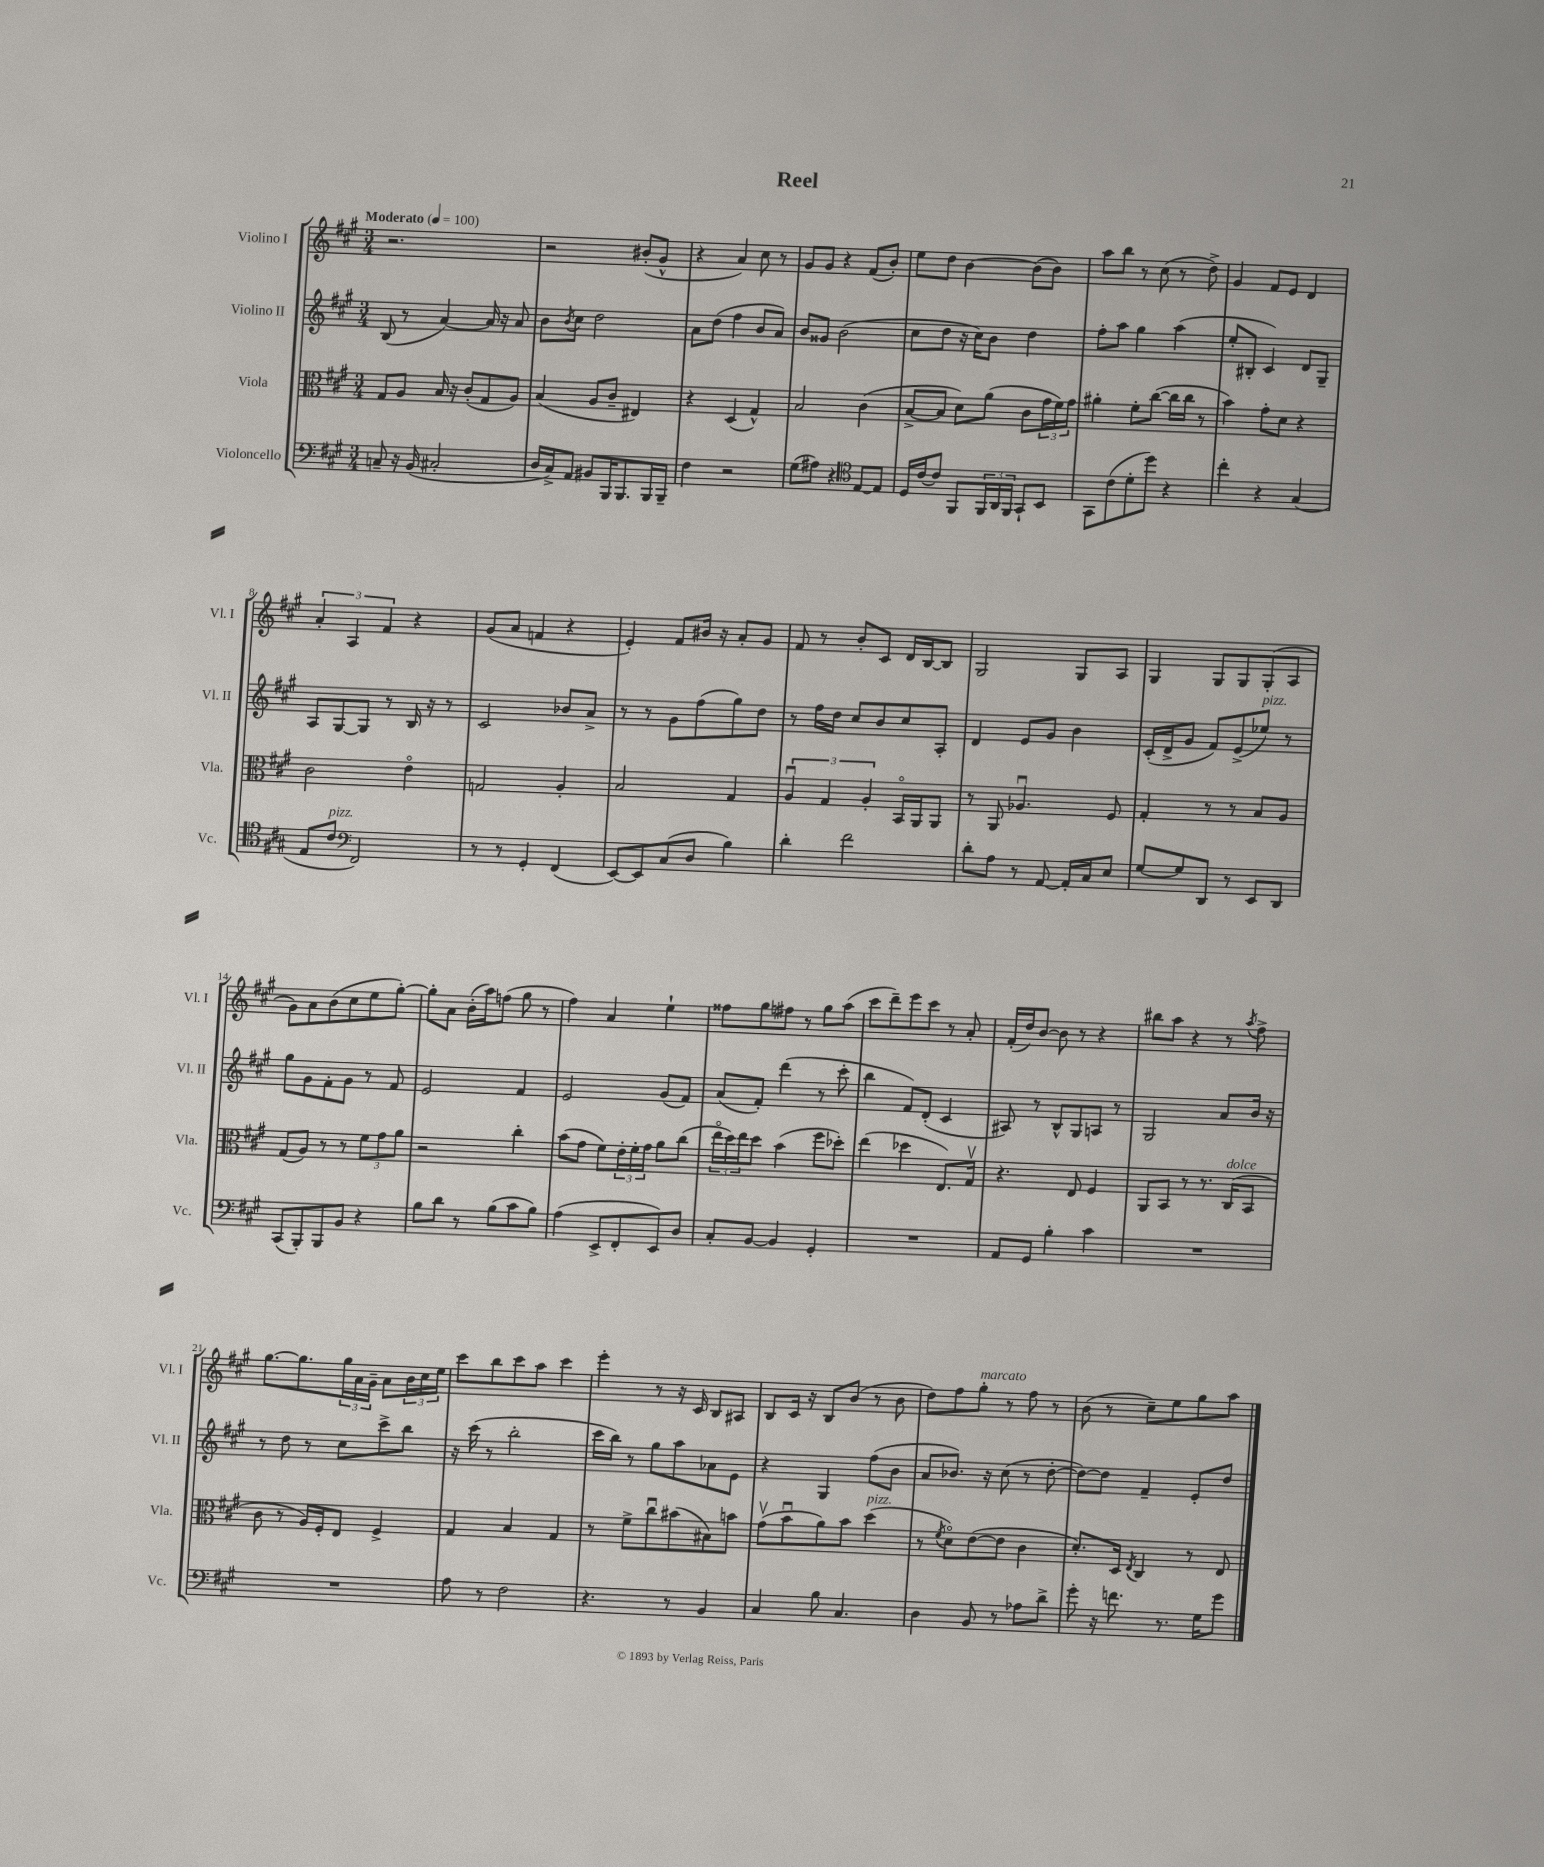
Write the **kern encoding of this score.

**kern	**kern	**kern	**kern
*staff4	*staff3	*staff2	*staff1
*clefF4	*clefC3	*clefG2	*clefG2
*k[f#c#g#]	*k[f#c#g#]	*k[f#c#g#]	*k[f#c#g#]
*M3/4	*M3/4	*M3/4	*M3/4
*MM100	*MM100	*MM100	*MM100
8C~	8G#	(8B	2.r
16r	8A	8r	.
(16BB	.	.	.
2C#'	16B	[4a)	.
.	16r	.	.
.	(8c#'	.	.
.	8G#	16a]	.
.	.	16r	.
.	8A)	8a	.
=	=	=	=
16D	(4B	8b	2r
16C#^)	.	.	.
.	.	8qb	.
8AA	.	8cc#	.
8BB#	8A	2dd	.
16BBB	8c#~	.	.
8.BBB	.	.	.
.	4E#)	.	(8b#'
16BBB	.	.	8g#^^
16BBB~	.	.	.
=	=	=	=
4F#	4r	8a	4r
.	.	(8dd	.
2r	(4D	4ff#	4a)
.	4G#^^)	8b	8cc#
.	.	8a)	8r
=	=	=	=
(8G#	2B	8b	8g#
8A#)	.	8g##	8g#
4r	.	(2b	4r
*clefC4	*	*	*
[8E	(4c#	.	(8f#
8E]	.	.	8b')
=	=	=	=
16D	[8B^	8cc#	8ee
[16c#	.	.	.
8c#]	8B]	8dd	8dd
8FF#	8d)	16r	[4b
.	.	16cc#)	.
24FF#	(8a	8b	.
24AA	.	.	.
24FF#	.	.	.
8GG#`	8c#	4dd	(8b]
8BB	24g#	.	8b)
.	24f#)	.	.
.	24g#	.	.
=	=	=	=
8GG#	4a#'	8ff#'	8aa
(8c#	.	8aa	8bb
8d'	8f#'	4gg#	8r
8dd)	([8cc#	.	(8cc#
4r	16cc#]	(4aa	8r
.	16cc#	.	.
.	8r	.	8dd^)
=	=	=	=
4cc#'	4b)	8ee'	4g#
.	.	8B#'	.
4r	8g#'	4c#)	8f#
.	8d	.	8e
(4G#	4r	8d	4d
.	.	8G#~	.
=	=	=	=
8E	2c#	8A	6a'
8c#	.	[8G#	.
.	.	.	6A
*clefF4	*	*	*
2FF#)	.	8G#]	.
.	.	.	6f#
.	.	8r	.
.	4eo	16B	4r
.	.	16r	.
.	.	8r	.
=	=	=	=
8r	2G	2c#	(8g#
8r	.	.	8a
4GG#'	.	.	4f
(4FF#	4A'	8b-	4r
.	.	8a^	.
=	=	=	=
[8EE)	2B	8r	4e')
8EE]	.	8r	.
(8C#	.	8g#	8f#
8D	.	(8ff#	16b#
.	.	.	16r
4B)	4G#	8gg#)	8a'
.	.	8dd	8g#
=	=	=	=
4d'	6Au	8r	8f#
.	.	16ff#	8r
.	6G#	.	.
.	.	16dd	.
2f#	.	8cc#	8b'
.	6A'	.	.
.	.	8b	8c#
.	16BBo	8cc#	16d
.	16AA	.	[16B
.	8AA	8A'	8B]
=	=	=	=
8d'	8r	4d	2G#
8A	8AA	.	.
8r	4.A-u	8e	.
[8AA	.	8g#	.
16AA']	.	4b	8G#
16C#	.	.	.
8E	8F#	.	8A
=	=	=	=
[8G#	4G#'	(16c#'	4G#
.	.	16d^	.
8G#]	.	8g#	.
8DD	8r	8f#)	8G#
8r	8r	(8e^	8G#
8EE	8B	8ee-)	(8G#'
8DD	8A	8r	8A
=	=	=	=
(8CC#	(8G#	8gg#	8g#)
8BBB')	8A)	8g#	8a
8BBB	8r	8f#'	(8b
8BB	8r	8g#	8cc#
4r	12f#	8r	8ee
.	12g#	.	.
.	.	8f#	[8gg#')
.	12a	.	.
=	=	=	=
8B	2r	2e	8gg#']
8d	.	.	8a
8r	.	.	(16b'
.	.	.	16aa)
(8B	.	.	(8ff
8c#	4cc#'	4f#	8gg#
8B)	.	.	8r
=	=	=	=
(4A	(8b	2e	4ff#)
.	8g#	.	.
8EE^	8f#)	.	4a
8FF#'	24e'	.	.
.	24f#'	.	.
.	24g#	.	.
8EE)	8a	(8g#	4ee`
8D	(8cc#	8f#)	.
=	=	=	=
8C#'	24eeo	(8a	8ff##
.	24dd)	.	.
.	24ee	.	.
[8BB	8dd	8f#')	8gg#
4BB]	(4b	(4ddd	8ff#
.	.	.	8r
4GG#'	8ff#	8r	8gg#
.	8dd-')	8ccc#'	(8aa
=	=	=	=
2.r	(4ee	4bb	8ccc#
.	.	.	8ddd~)
.	4dd-	8f#)	8eee
.	.	(8d'	8ccc#
.	8.E)	4c#	8r
.	.	.	8a'
.	16G#v	.	.
=	=	=	=
8AA	4.r	8A#)	(16f#'
.	.	.	16dd)
8GG#	.	8r	[8b
4B'	.	8B^^	8b]
.	8E	8G#	8r
4c#	4F#	8A	4r
.	.	8r	.
=	=	=	=
2.r	8AA	2G#	8bb#
.	8BB	.	8aa
.	8r	.	4r
.	8.r	.	.
.	.	8a	8r
.	(16C#	.	.
.	.	.	8qaa
.	8BB	16b	8ff#^
.	.	16r	.
=	=	=	=
2.r	8c#	8r	[8.gg#
.	8r	8dd	.
.	.	.	8.gg#]
.	16A)	8r	.
.	16F#'	.	.
.	8E	8cc#	24gg#
.	.	.	24a
.	.	.	24g#~
.	4F#^	8ccc#^	8a
.	.	8bb	24b
.	.	.	24cc#
.	.	.	24ee
=	=	=	=
8A	4G#	16r	8ccc#
.	.	(16ccc#	.
8r	.	8r	8bb
2F#	4B	2bb'	8ccc#
.	.	.	8aa
.	4G#	.	4ccc#
=	=	=	=
4.r	8r	16ccc#	4eee'
.	.	16bb)	.
.	8f#^	8r	.
.	8cc#u	8gg#	8r
8r	(8b#	8aa	16r
.	.	.	16c#
4BB	8B#)	8a-	8B
.	8b	8e	8A#
=	=	=	=
4C#	(8g#v	4r	8B
.	8bu	.	16c#
.	.	.	16r
8B	8a)	4G#	8B
4.C#	8b	.	(8b
.	(4dd	(8ff#	8r
.	.	8b	8b
=	=	=	=
4D	8r	8a	8dd)
.	8qf#	.	.
.	8do)	8.b-)	8ff#
8BB	([8e	.	8gg#'
.	.	16r	.
8r	8e]	(8cc#	8r
8A-	4c#	8r	8ff#
8d^	.	[8dd'	8r
=	=	=	=
8g#'	8.d')	8dd_)	(8b
16r	.	8dd]	8r
8.f	16D	.	.
.	8qE	.	.
.	4C#	4f#~	8cc#~)
8.r	.	.	8ee
.	8r	8e'	8gg#
16G#	.	.	.
8g#	8E	8dd	8aa
==	==	==	==
*-	*-	*-	*-
